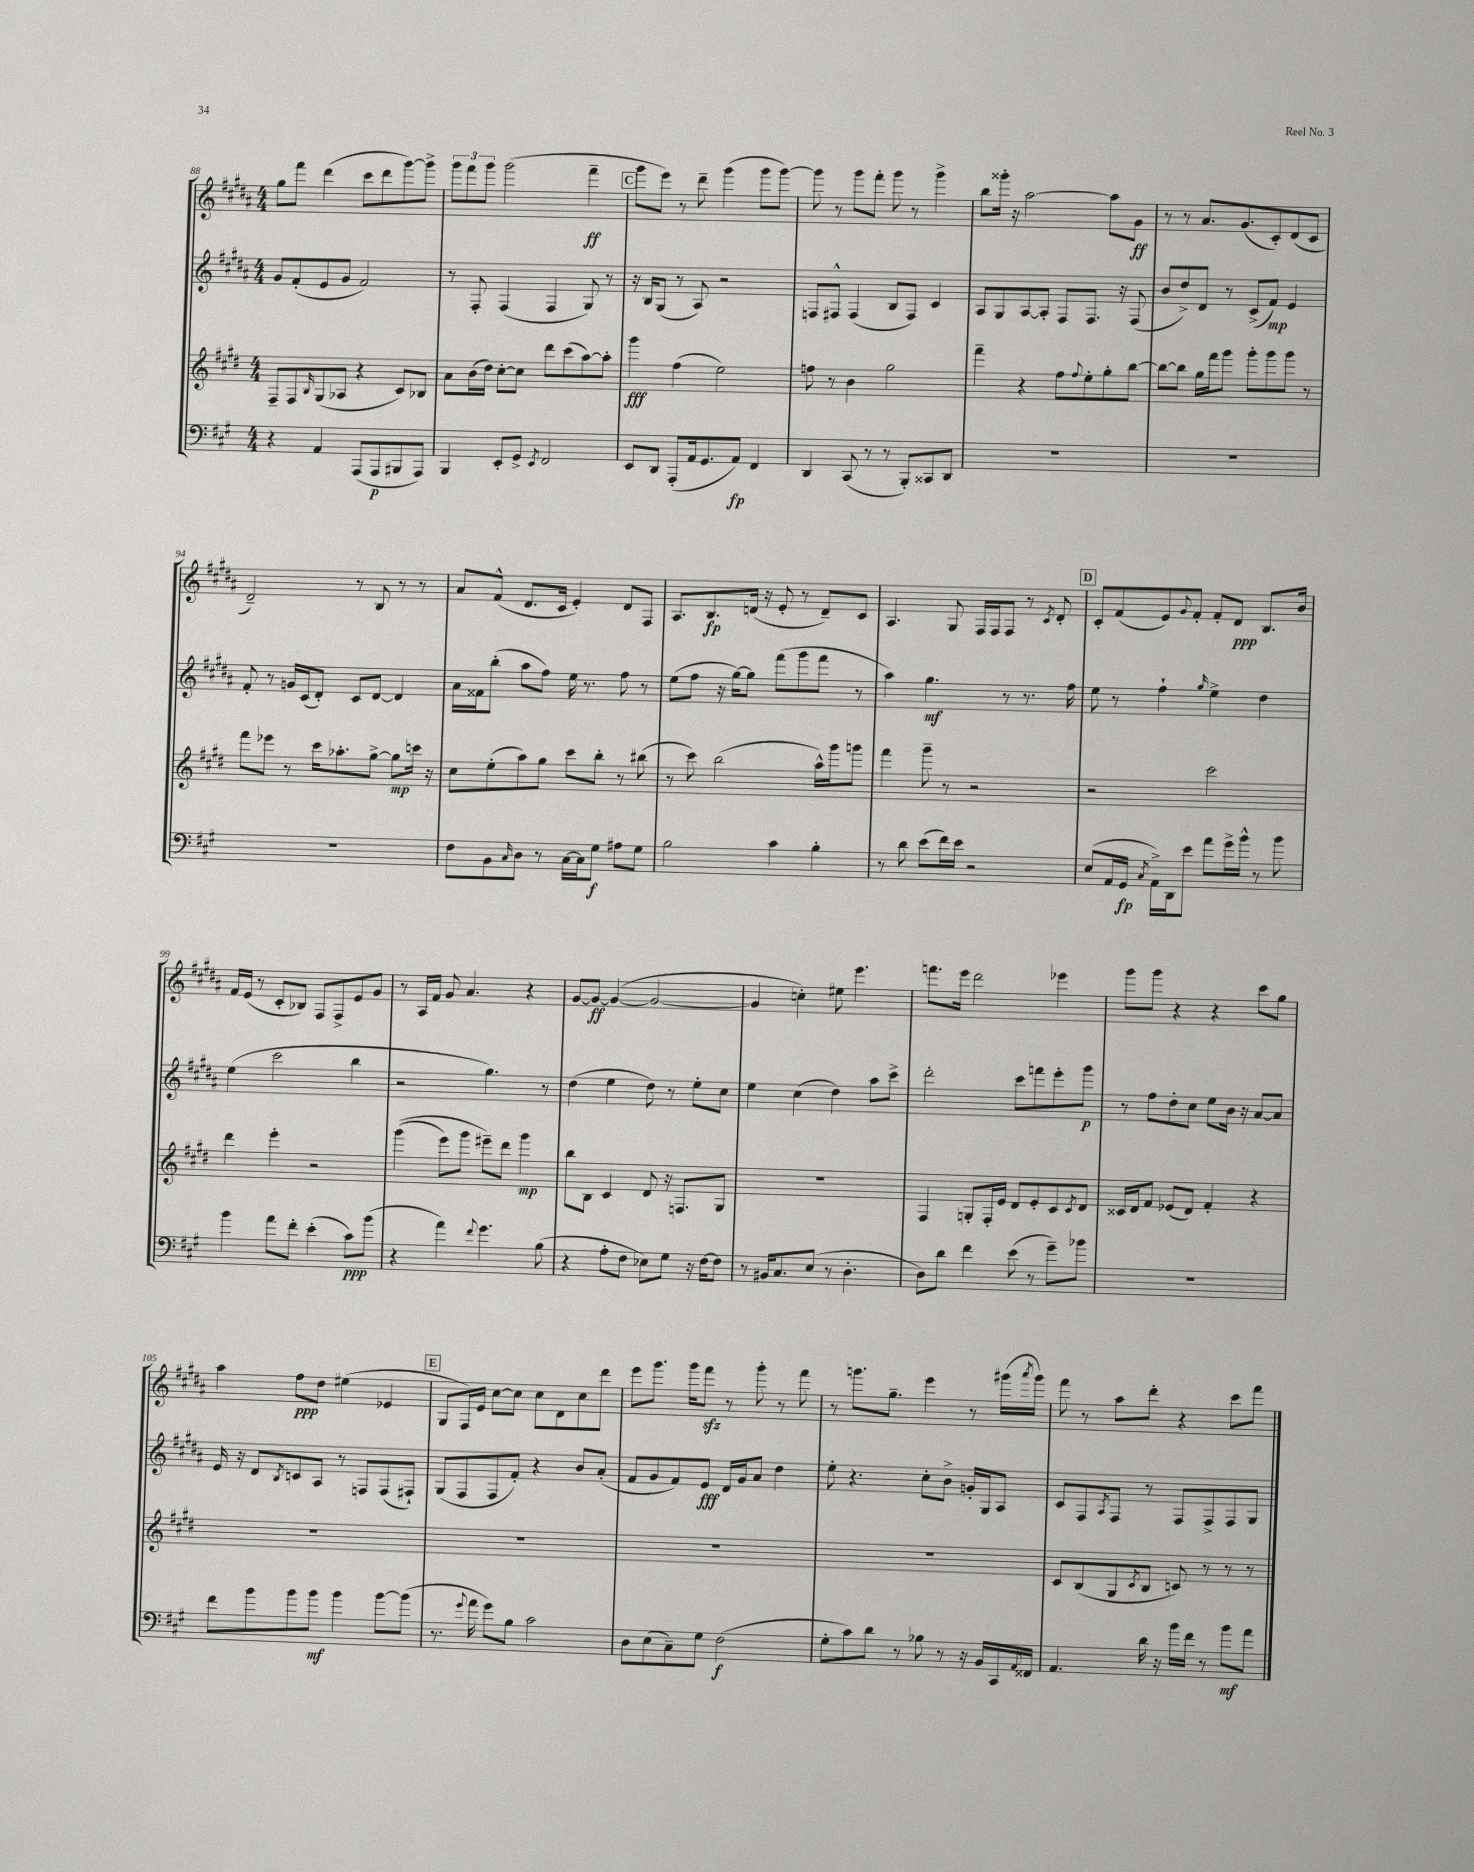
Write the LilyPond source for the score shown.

<<
\new StaffGroup <<
\new Staff = "s0" {
    \clef treble \key b \major \numericTimeSignature \time 4/4
    gis''8 fis'''8 dis'''4( cis'''8 dis'''8 gis'''8~) gis'''8-> |
    \tuplet 3/2 { gis'''8 fis'''8 gis'''8 } gis'''2( fis'''4--\ff |
    \mark \markup { \box "C" } gis'''8 e'''8) r8 dis'''8-- gis'''4( gis'''8 gis'''8~) |
    gis'''8 r8 gis'''8 fis'''8-. gis'''8 r8 gis'''4-> |
    b''8 gisis'''16-. r16 ais''2~ ais''8 gis'8\ff |
    r8 r8 ais'8. gis'8.( cis'8-.) dis'8( cis'8 |
    dis'2--) r8 b8 r8 r8 |
    ais'8 fis'8-^( dis'8. cis'16 e'4-.) dis'8 fis8 |
    ais8. b8.\fp d'16( r16 e'8-. r8 d'8--) cis'8 |
    ais4. gis8 fis16 fis16 fis8 r8 \acciaccatura { cis'8 } dis'8-. |
    \mark \markup { \box "D" } cis'8-. fis'8( e'8) \appoggiatura { gis'8 } fis'8-. fis'8-. dis'8\ppp b8. b'16 |
    fis'16 e'16( r8 cis'8-. bes8) fis8 fis8-> e'8 gis'8 |
    r8 ais16 fis'16 gis'8 ais'4. r4 |
    gis'8~ gis'8~\ff gis'4~( gis'2~ |
    gis'4 c''4-.) eis''8 e'''4. |
    f'''8. e'''16 dis'''2 ees'''4 |
    gis'''8 gis'''8 r4 r4 cis'''8 gis''8 |
    ais''4 fis''8\ppp dis''8 eis''4( ees'4 |
    \mark \markup { \box "E" } gis8 fis16) e'16 cis''8~ cis''8 cis''8 dis'8 cis''8 dis'''8 |
    e'''8 gis'''8. gis'''16 fis'''8\sfz r8 gis'''8-. r8 fis'''8 |
    r8 g'''8. gis''8.-- e'''4 r8 gis'''16( \acciaccatura { ais'''8 } gis'''16) |
    fis'''8 r8 ais''8 dis'''8-. r4 cis'''8 fis'''8 \bar "|." |
}
\new Staff = "s1" {
    \clef treble \key b \major \numericTimeSignature \time 4/4
    gis'8 fis'8-.( e'8 gis'8 fis'2) |
    r8 fis8-. fis4( fis4 gis8) r8 |
    \mark \markup { \box "C" } r16 b16 gis8( r8 ais8) r2 |
    f8 fis8-^ fis4( b8 fis8) cis'4 |
    ais8 gis8 ais8~ ais8-. fis8 fis8. r16 fis8( |
    b'8 dis''8->) dis'8 r8 cis'8->( fis'8\mp) e'4 |
    fis'8-. r8 g'16 cis'16( dis'8-.) cis'8 dis'8~ dis'4 |
    ais'16 fisis'16 b''8-.( ais''8 fis''8) e''16 r8. fis''8 r8 |
    e''8( fis''8 r16 gis''16~) gis''8 fis'''8( gis'''8 fis'''8 r8 |
    ais''4) gis''4.\mf r8 r8. fis''16 |
    \mark \markup { \box "D" } e''8 r8 fis''4-! \grace { gis''16 } e''4-> dis''4 |
    e''4( cis'''2 b''4 |
    r2 gis''4.) r8 |
    dis''4( e''4 dis''8) r8 e''8-. cis''8 |
    e''4 cis''4( dis''4) ais''8 cis'''8-> |
    dis'''2-. cis'''8 f'''8 e'''8-. gis'''8\p |
    r8 fis''8 dis''8-. cis''8 e''8 b'16 r16 ais'8~ ais'8 |
    e'16 r16 dis'8 \acciaccatura { b8 } c'8 ais8 r8 f8 f8( fis8-!) |
    \mark \markup { \box "E" } gis8( fis8 fis8 fis'8-.) r4 b'8 ais'8-.( |
    fis'8 gis'8 fis'8) e'8\fff dis'16 gis'16 ais'8 dis''4 |
    e''8-. r4. cis''8-. b'8-> g'16-. gis16 ais8 |
    cis'8 fis8 \acciaccatura { ais8 } fis8 r8 fis8 fis8-> fis8 gis8 \bar "|." |
}
\new Staff = "s2" {
    \clef treble \key e \major \numericTimeSignature \time 4/4
    fis8-- fis8 \grace { b16 } gis8( aes8 r4 cis'8) bes8 |
    a'8 b'16( dis''16) cis''8~-. cis''8 dis'''8 cis'''8( a''8~) a''8-. |
    \mark \markup { \box "C" } gis'''4\fff fis''4( e''2) |
    f''8 r8 b'4 gis''2 |
    fis'''4-- r4 fis''8 \appoggiatura { fis''8 } e''8-. gis''8-. b''8~ |
    b''8~ b''8 gis''16 fis'''16 gis'''8 gis'''8-. gis'''8 gis'''8 r8 |
    fis'''8 ees'''8 r8 cis'''16 aes''8.-. gis''8~-> gis''8\mp c'''16 r16 |
    cis''8 e''8-.( a''8) gis''8 cis'''8 b''8-. r8 bis''8( |
    r8 cis'''8) b''2( a''16-^) gis'''16 g'''8 |
    fis'''4 gis'''8-- r8 r2 |
    \mark \markup { \box "D" } r2 cis'''2 |
    dis'''4 e'''4-. r2 |
    gis'''4(\( e'''8) gis'''8 eis'''8--\) dis'''8 gis'''4\mp |
    b''8 b8 cis'4 dis'8 r16 f8. gis8 |
    R1 |
    fis4 g8-. fis16-. e'16 dis'8 e'8-. cis'8 \acciaccatura { cis'8 } dis'8 |
    cisis'16 dis'16 fis'8 ees'8( dis'8) fis'4-. r4 |
    R1 |
    \mark \markup { \box "E" } R1 |
    R1 |
    R1 |
    cis'8 b8( gis8 \acciaccatura { cis'8 } b8 c'8) r8 r8 r8 \bar "|." |
}
\new Staff = "s3" {
    \clef bass \key a \major \numericTimeSignature \time 4/4
    r4 a,4 a,,8( a,,8\p bis,,8 a,,8) |
    b,,4 e,8-. gis,8-> \acciaccatura { e,8 } fis,2 |
    \mark \markup { \box "C" } e,8 d,8 a,,8-.( a,16 gis,8. a,8\fp) fis,4 |
    d,4 cis,8( r8 r8 b,,8-.) cisis,8 d,8 |
    R1 |
    R1 |
    R1 |
    fis8 b,8 \grace { cis16 } d8 r8 cis16~ cis16 gis8\f ais8 gis8 |
    b2 cis'4 b4-. |
    r8 d'8 e'8( fis'16) e'16 r2 |
    \mark \markup { \box "D" } e8( a,16 gis,16\fp \acciaccatura { cis8 } a,16->) d,16 e'8 a'8 gis'16-> b'16-^ r8 b'8 |
    b'4 a'8 fis'8-. e'4-.( cis'8\ppp) b'8( |
    r4 a'4) \appoggiatura { fis'8 } gis'4. b8( |
    r4 a8-. fis8 ees8) gis8 r16 fis16~ fis8 |
    r8 bis,16 cis8. e8( r8 d4.-. |
    d8) d'8 fis'4 e'8( r8 gis'8--) bes'8 |
    R1 |
    fis'8 b'8 b'8 b'8\mf b'4 b'8~ b'8( |
    \mark \markup { \box "E" } r8. \appoggiatura { gis'8 } a'16 gis'8) b8 cis'2 |
    d8 e8( cis8--) gis8 fis2\f( |
    gis8-. cis'8) d'8 r8 bes8 r8 r16 b,16 cis,16 \appoggiatura { a,8 } fisis,16 |
    a,4. d'16 r16 b'16 fis'16 r8 b'8\mf a'8 \bar "|." |
}
>>
>>
\layout { \context { \Score currentBarNumber = #88 } }
